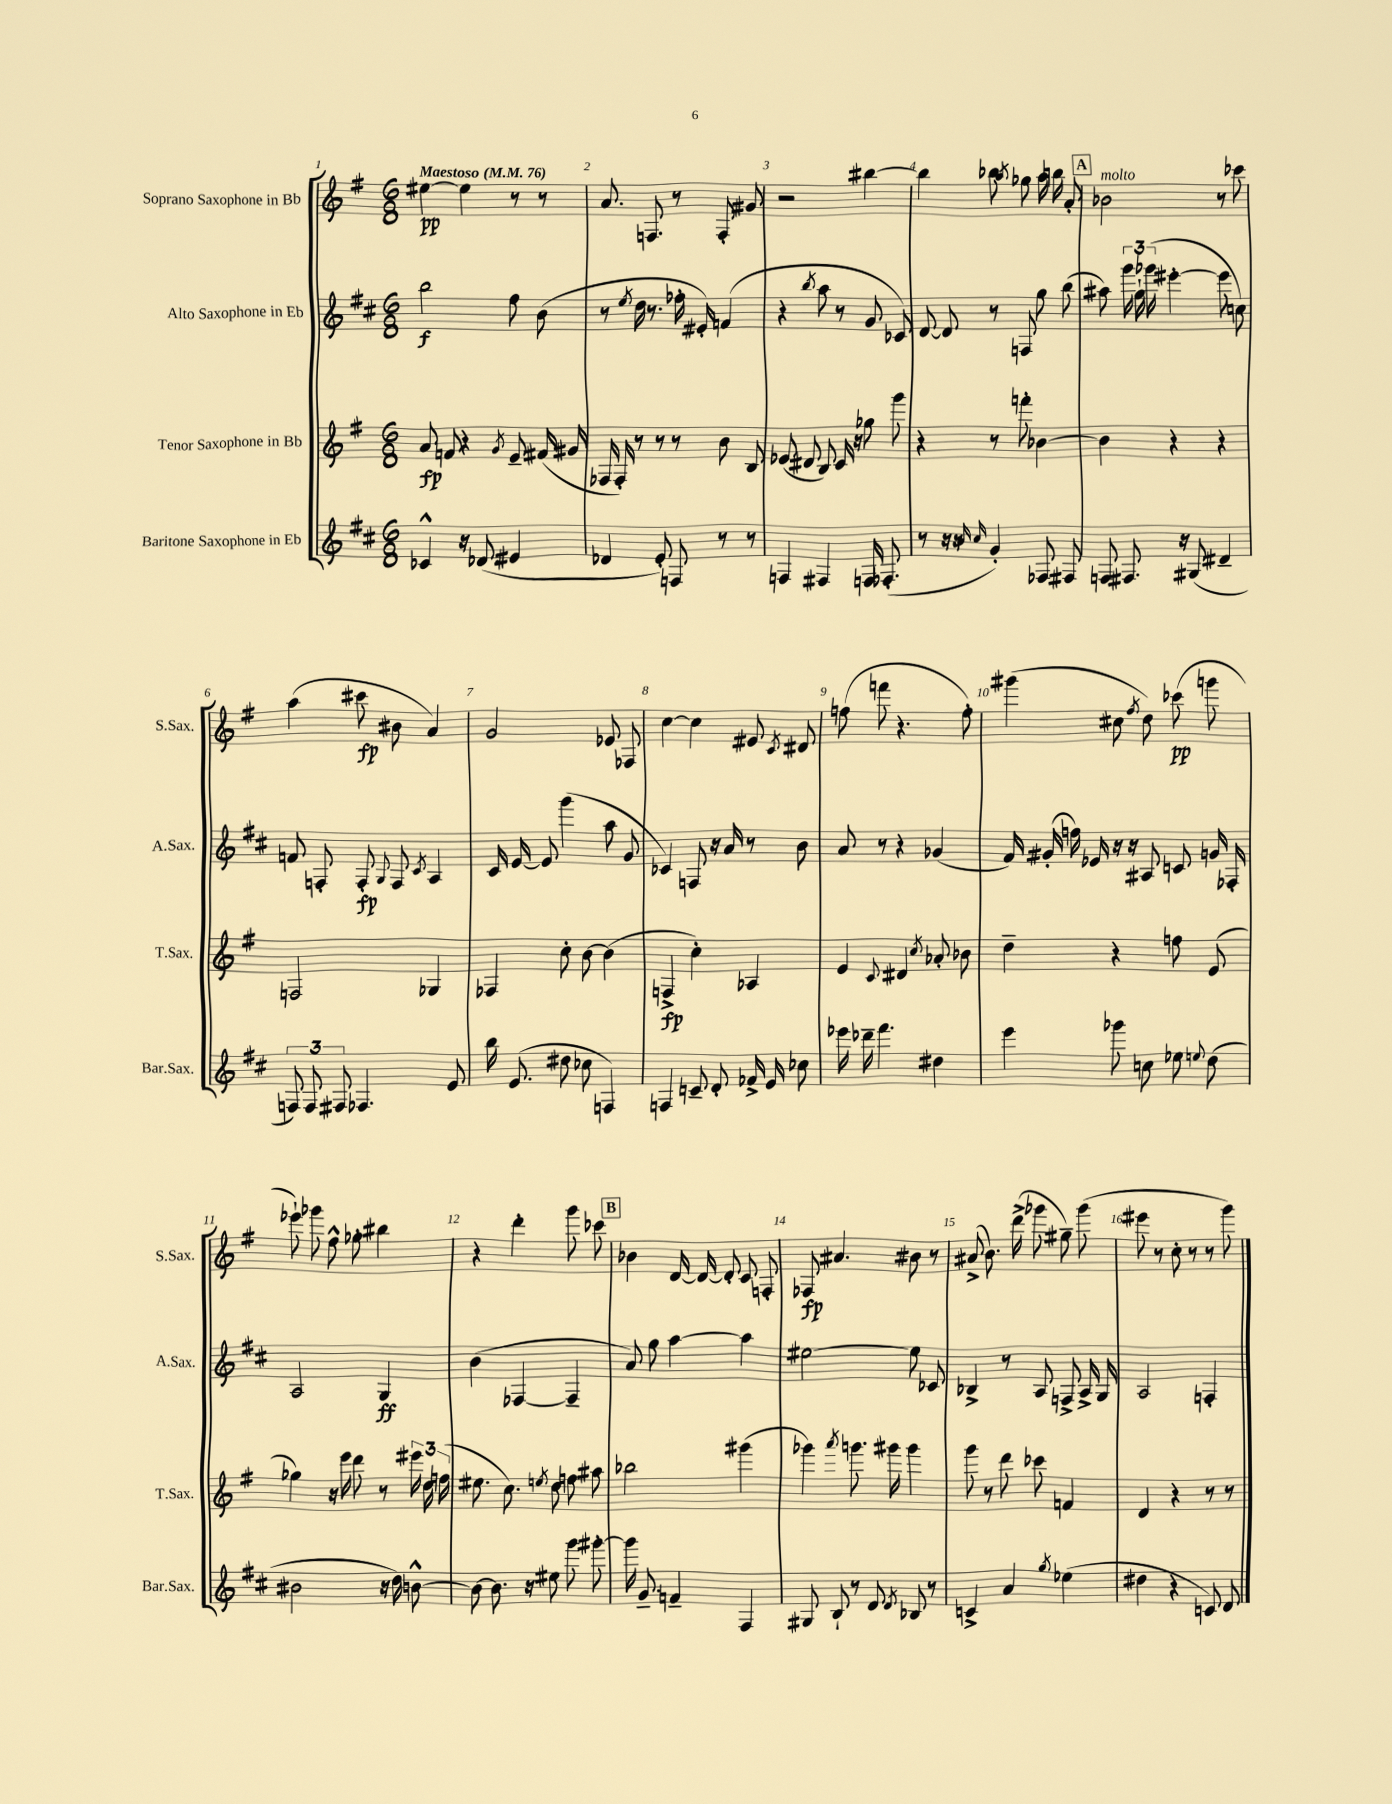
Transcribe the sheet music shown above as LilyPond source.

<<
\new StaffGroup <<
\new Staff = "s0" \with { instrumentName = "Soprano Saxophone in Bb" shortInstrumentName = "S.Sax." } {
    \clef treble \key g \major \numericTimeSignature \time 6/8 \tempo "Maestoso" 4 = 76
    \autoBeamOff eis''4~\pp eis''4 r8 r8 |
    a'8. f8. r8 f8-. gis'8 |
    r2 bis''4~ |
    bis''4 bes''8 \acciaccatura { a''8 } ges''8 a''16 b''16 a'8-. |
    \mark \markup { \box "A" } bes'2^\markup { \italic "molto" } r8 ces'''8 |
    a''4( cis'''8\fp bis'8 a'4) |
    g'2 ees'8 fes8 |
    c''4~ c''4 eis'8 \acciaccatura { c'8 } dis'8 |
    f''8( f'''8 r4. f''8-.) |
    gis'''4( cis''8 \acciaccatura { fis''8 } d''8) ces'''8\pp( g'''8 |
    ees'''8-!) ges'''8 fis''8-^ ges''8-. bis''4 |
    r4 d'''4-. g'''8 ces'''8 |
    \mark \markup { \box "B" } bes'4 d'16~ d'16~ d'8-. c'8 f8-. |
    fes8\fp ais'4. bis'8 r8 |
    ais'8->( b'8.) d'''16->( ges'''8 gis''8--) ges'''8( |
    eis'''8 r8 c''8-. r8 r8 g'''8) \bar "|." |
}
\new Staff = "s1" \with { instrumentName = "Alto Saxophone in Eb" shortInstrumentName = "A.Sax." } {
    \clef treble \key d \major \numericTimeSignature \time 6/8
    \autoBeamOff b''2\f fis''8 b'8( |
    r8 \acciaccatura { e''8 } d''16 r8. fes''16-. eis'16-.) f'4( |
    r4 \acciaccatura { b''8 } a''8 r8 g'8 ces'8) |
    d'8~ d'8 r8 f8 g''8 b''8( |
    \mark \markup { \box "A" } ais''8) \tuplet 3/2 { g'''16 g''16-! ges'''16( } eis'''4~-. eis'''8 c''8) |
    f'8 f8-. f8-.\fp \appoggiatura { g8 } f8 \acciaccatura { cis'8 } a4 |
    cis'16 e'16~ e'8 g'''4( a''8 g'8 |
    ces'4) f8 r16 a'16 r8 b'8 |
    a'8 r8 r4 ges'4( |
    fis'16) gis'16-.( f''16) ees'16 r16 r16 ais8 c'8 g'16 fes16-. |
    a2 g4\ff |
    b'4( fes4~ fes4-- |
    \mark \markup { \box "B" } a'8) g''8 a''4~ a''4 |
    eis''2~ eis''8 ces'8 |
    bes4-> r8 a8 f8-> a16-> g16 |
    a2 f4-. \bar "|." |
}
\new Staff = "s2" \with { instrumentName = "Tenor Saxophone in Bb" shortInstrumentName = "T.Sax." } {
    \clef treble \key g \major \numericTimeSignature \time 6/8
    \autoBeamOff a'8\fp f'8 r4 \acciaccatura { g'8 } e'8-- fis'16( gis'16 |
    fes16 fes16-.) r8 r8 r8 b'8 b8 |
    ees'8( dis'8 b8) c'16 r16 ges''8 g'''8 |
    r4 r8 f'''8-. bes'4~ |
    \mark \markup { \box "A" } bes'4 r4 r4 |
    f2 ges4 |
    fes4 c''8-. b'8~ b'4( |
    f4->\fp c''4-.) aes4 |
    e'4 \appoggiatura { c'8 } dis'4 \acciaccatura { c''8 } aes'8-. bes'8 |
    d''4-- r4 f''8 e'8( |
    ges''4) r16 e'''16 d'''8 r8 \tuplet 3/2 { eis'''16 d''16 f''16( } |
    eis''8. c''8.) \acciaccatura { e''8 } d''8 f''8 ais''8 |
    \mark \markup { \box "B" } bes''2 gis'''4( |
    ges'''4) \acciaccatura { a'''8 } g'''8. gis'''16 gis'''4 |
    g'''8 r8 d'''8 ces'''8 f'4 |
    d'4 r4 r8 r8 \bar "|." |
}
\new Staff = "s3" \with { instrumentName = "Baritone Saxophone in Eb" shortInstrumentName = "Bar.Sax." } {
    \clef treble \key d \major \numericTimeSignature \time 6/8
    \autoBeamOff ces'4-^ r16 des'8.( eis'4 |
    des'4 e'8-.) f8 r8 r8 |
    f4 fis4 f16 fes8.-.( |
    r8 r16 r16 \grace { b'16 cis''16 } g'4-.) fes8 fis8 |
    \mark \markup { \box "A" } f8 fis8. r16 gis8( dis'4-- |
    \tuplet 3/2 { f8) f8 fis8 } fes4. e'8 |
    b''16 e'8.( dis''8 ces''8 f4) |
    f4 c'8-- d'8-. fes'16-> e'16 ces''8 |
    ees'''16 des'''16-- fis'''4. dis''4 |
    e'''4 ges'''8 c''8 ees''8 \appoggiatura { e''8 } d''8( |
    bis'2 r16 d''16) b'8~-^ |
    b'8~ b'8. r16 eis''8 g'''8 gis'''8~-. |
    \mark \markup { \box "B" } gis'''16 g'8.-- f'4-- fis4 |
    gis8 b8-! r8 d'8 \acciaccatura { d'8 } bes8 r8 |
    c'4-> a'4 \acciaccatura { g''8 } ees''4( |
    dis''4 r4 c'8) d'8 \bar "|." |
}
>>
>>
\layout { \context { \Score \override BarNumber.break-visibility = ##(#f #t #t) barNumberVisibility = #all-bar-numbers-visible } }
